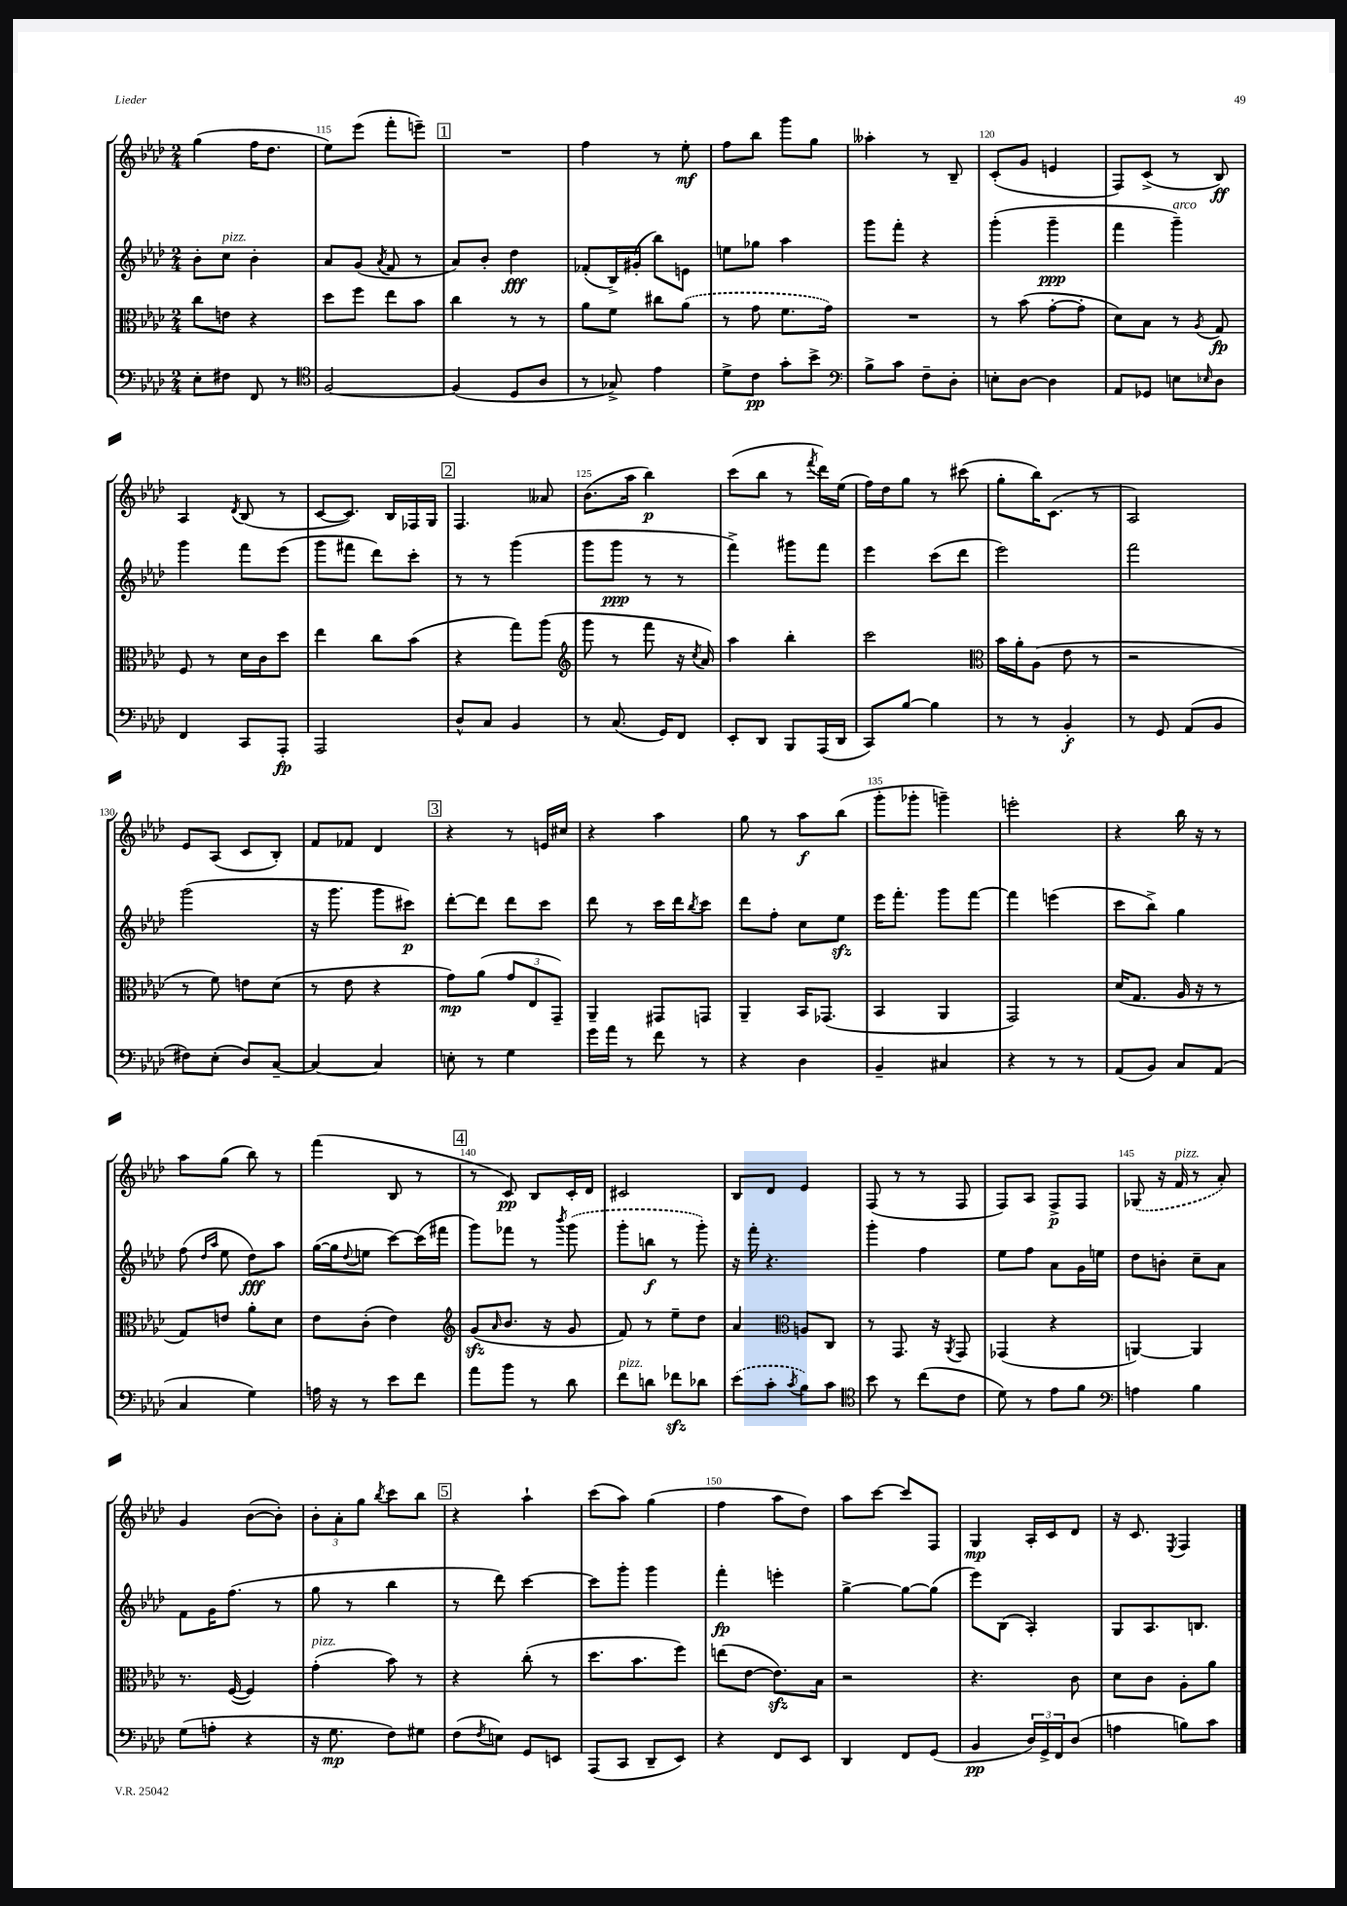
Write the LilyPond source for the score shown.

<<
\new StaffGroup <<
\new Staff = "s0" {
    \clef treble \key aes \major \numericTimeSignature \time 2/4
    g''4( f''16 des''8. |
    ees''8) ees'''8( f'''8-. e'''8--) |
    \mark \markup { \box "1" } R2 |
    f''4 r8 ees''8-.\mf |
    f''8 bes''8 g'''8 g''8 |
    aeses''4-. r8 bes8-- |
    c'8-.( g'8 e'4 |
    f8) c'8->( r8 bes8\ff) |
    aes4 \acciaccatura { des'8 } bes8( r8 |
    c'8~ c'8.) bes16 fes16 g16 |
    \mark \markup { \box "2" } f4. aeses'8 |
    bes'8.( aes''16 bes''4\p) |
    c'''8( bes''8 r8 \acciaccatura { f'''8 } des'''16) ees''16( |
    f''16) des''16 g''8 r8 cis'''8( |
    g''8-. bes''16) c'8.( r8 |
    aes2) |
    ees'8 aes8( c'8 bes8-.) |
    f'8 fes'8 des'4 |
    \mark \markup { \box "3" } r4 r8 e'16 cis''16 |
    r4 aes''4 |
    g''8 r8 aes''8\f bes''8( |
    g'''8-. ges'''8-. g'''4--) |
    e'''2-. |
    r4 bes''16 r16 r8 |
    aes''8 g''8( bes''8) r8 |
    f'''4( bes8 r8 |
    \mark \markup { \box "4" } r8 c'8\pp) bes8 c'16-. des'16 |
    cis'2 |
    bes8 des'8 ees'4 |
    f8( r8 r8 f8 |
    f8) aes8 f8->\p f8 |
    \once \slurDashed ges8( r16 f'16^\markup { \italic "pizz." } r8 aes'8-.) |
    g'4 bes'8~( bes'8-.) |
    \tuplet 3/2 { bes'8-. aes'8-. g''8 } \acciaccatura { bes''8 } c'''8 bes''8 |
    \mark \markup { \box "5" } r4 aes''4-! |
    c'''8( aes''8) g''4( |
    f''4 aes''8 des''8) |
    aes''8 c'''8~ c'''8 f8 |
    g4\mp aes16-. c'16 des'8 |
    r16 c'8. \acciaccatura { ees8 } f4 \bar "|." |
}
\new Staff = "s1" {
    \clef treble \key aes \major \numericTimeSignature \time 2/4
    bes'8-. c''8^\markup { \italic "pizz." } bes'4-. |
    aes'8 g'8( \acciaccatura { aes'8 } f'8 r8 |
    \mark \markup { \box "1" } aes'8) bes'8-. des''4\fff |
    fes'8-.( bes16->) gis'16-.( bes''8) e'8 |
    e''8 ges''8 aes''4 |
    g'''8 f'''8-. r4 |
    g'''4-.( g'''4--\ppp |
    f'''4 g'''4--^\markup { \italic "arco" }) |
    g'''4 f'''8 ees'''8( |
    g'''8 fis'''8 des'''8) c'''8-. |
    \mark \markup { \box "2" } r8 r8 g'''4( |
    g'''8 g'''8\ppp r8 r8 |
    f'''4->) gis'''8 f'''8 |
    ees'''4 c'''8( des'''8 |
    ees'''2) |
    f'''2 |
    g'''2( |
    r16 g'''8. g'''8 cis'''8\p) |
    \mark \markup { \box "3" } des'''8~-. des'''8 des'''8 c'''8 |
    des'''8 r8 c'''16 des'''16 \acciaccatura { bes''8 } c'''8 |
    des'''8 f''8-. c''8 ees''8\sfz |
    ees'''16 f'''8.-. g'''8 f'''8~ |
    f'''4 e'''4( |
    c'''8 bes''8->) g''4 |
    f''8( \grace { des''16 aes''16 } ees''8 des''8\fff) aes''8 |
    g''16~( g''16 \appoggiatura { des''8 } e''8 c'''8~) c'''16( fis'''16 |
    \mark \markup { \box "4" } g'''8) fes'''8 r8 \acciaccatura { bes'''8 } \once \slurDashed g'''8( |
    g'''8-. b''8\f r8 g'''8-.) |
    r16 f'''16-. r4. |
    g'''4-. f''4 |
    ees''8 f''8 aes'8 g'16 e''16 |
    des''8 b'8-. c''8-- aes'8 |
    f'8 g'16 f''8.( r8 |
    g''8 r8 bes''4 |
    \mark \markup { \box "5" } r8 des'''8) c'''4~ |
    c'''8 g'''8-. g'''4 |
    f'''4-.\fp e'''4-. |
    g''4~-> g''8~ g''8( |
    ees'''8) bes8( aes4-.) |
    g8 aes8. b8. \bar "|." |
}
\new Staff = "s2" {
    \clef alto \key aes \major \numericTimeSignature \time 2/4
    c''8 e'8 r4 |
    des''8 f''8 ees''8 bes'8 |
    \mark \markup { \box "1" } c''4 r8 r8 |
    aes'8 f'8 cis''8 \once \slurDashed aes'8( |
    r8 g'8 f'8. g'16) |
    R2 |
    r8 bes'8( g'8~-. g'8-. |
    des'8) bes8 r8 \acciaccatura { aes8 } g8\fp |
    f8 r8 des'16 c'16 des''8 |
    ees''4 c''8 bes'8( |
    \mark \markup { \box "2" } r4 g''8) aes''8( |
    \clef treble g'''8 r8 f'''8 r16 \acciaccatura { c''8 } aes'16) |
    aes''4 bes''4-. |
    c'''2 |
    \clef alto bes'16 aes'16-. aes8( ees'8 r8 |
    r2 |
    r8 f'8) e'8 des'8( |
    r8 ees'8 r4 |
    \mark \markup { \box "3" } g'8\mp) aes'8( \tuplet 3/2 { g'8 ees8 g,8--) } |
    aes,4-- gis,8 g,8 |
    aes,4-- bes,16 ges,8.( |
    bes,4 aes,4 |
    g,2) |
    des'16( g8. aes16 r16 r8 |
    g8) e'8 aes'8-. des'8 |
    ees'8 c'8-.( ees'4) |
    \mark \markup { \box "4" } \clef treble g'8\sfz( \grace { aes'16 } bes'8. r16 g'8 |
    f'8) r8 ees''8-- des''8 |
    aes'4 \clef alto a8 c8 |
    r8 g,8. r16 \acciaccatura { aes,8 } g,8 |
    ges,4( r4 |
    a,4~) a,4 |
    r8. f16~( f4) |
    g'4-.^\markup { \italic "pizz." }( bes'8) r8 |
    \mark \markup { \box "5" } r4 c''8-.( r8 |
    des''8. bes'8. f''8) |
    e''8( ees'8~ ees'8.\sfz) bes16 |
    r2 |
    r4. c'8 |
    des'8 c'8 aes8-. aes'8 \bar "|." |
}
\new Staff = "s3" {
    \clef bass \key aes \major \numericTimeSignature \time 2/4
    ees8-. fis8 f,8 r8 |
    \clef tenor f2~ |
    \mark \markup { \box "1" } f4( des8 aes8 |
    r8 ges8->) ees'4 |
    des'8-> c'8\pp g'8-. bes'8-> |
    \clef bass bes8-> c'8 f8-- des8-. |
    e8-. des8~ des4 |
    aes,8 ges,8 e8 \grace { ees16 } des8 |
    f,4 c,8 aes,,8-.\fp |
    aes,,2 |
    \mark \markup { \box "2" } des8-^ c8 bes,4 |
    r8 c8.( g,16) f,8 |
    ees,8-. des,8 bes,,8 aes,,16( des,16 |
    c,8) bes8~ bes4 |
    r8 r8 bes,4-.\f |
    r8 g,8 aes,8( bes,8 |
    fis8) ees8-.( des8) c8~-- |
    c4~ c4 |
    \mark \markup { \box "3" } e8-. r8 g4 |
    g'16 aes'16 r8 f'8 r8 |
    r4 des4 |
    bes,4-- cis4 |
    r4 r8 r8 |
    aes,8( bes,8) c8 aes,8( |
    c4 g4) |
    a16 r16 r8 ees'8 f'8 |
    \mark \markup { \box "4" } aes'8 bes'8 r8 des'8 |
    f'8^\markup { \italic "pizz." } d'8 fes'8\sfz des'8 |
    \once \slurDashed ees'8( c'8-. \acciaccatura { c'8 } bes8) c'8 |
    \clef tenor bes'8 r8 c''8( c'8 |
    des'8) r8 ees'8 f'8 |
    \clef bass a4 bes4 |
    g8( a8-. r4 |
    r16 g8.\mp f8) gis8 |
    \mark \markup { \box "5" } f8( \acciaccatura { f8 } e8) g,8 e,8 |
    aes,,8( c,8 des,8-- ees,8) |
    r4 f,8 ees,8 |
    des,4 f,8 g,8( |
    bes,4\pp \tuplet 3/2 { des16) g,16-> f,16 } des8( |
    a4 b8) c'8 \bar "|." |
}
>>
>>
\layout { \context { \Score currentBarNumber = #114 \override BarNumber.break-visibility = ##(#f #t #t) barNumberVisibility = #(every-nth-bar-number-visible 5) } }
